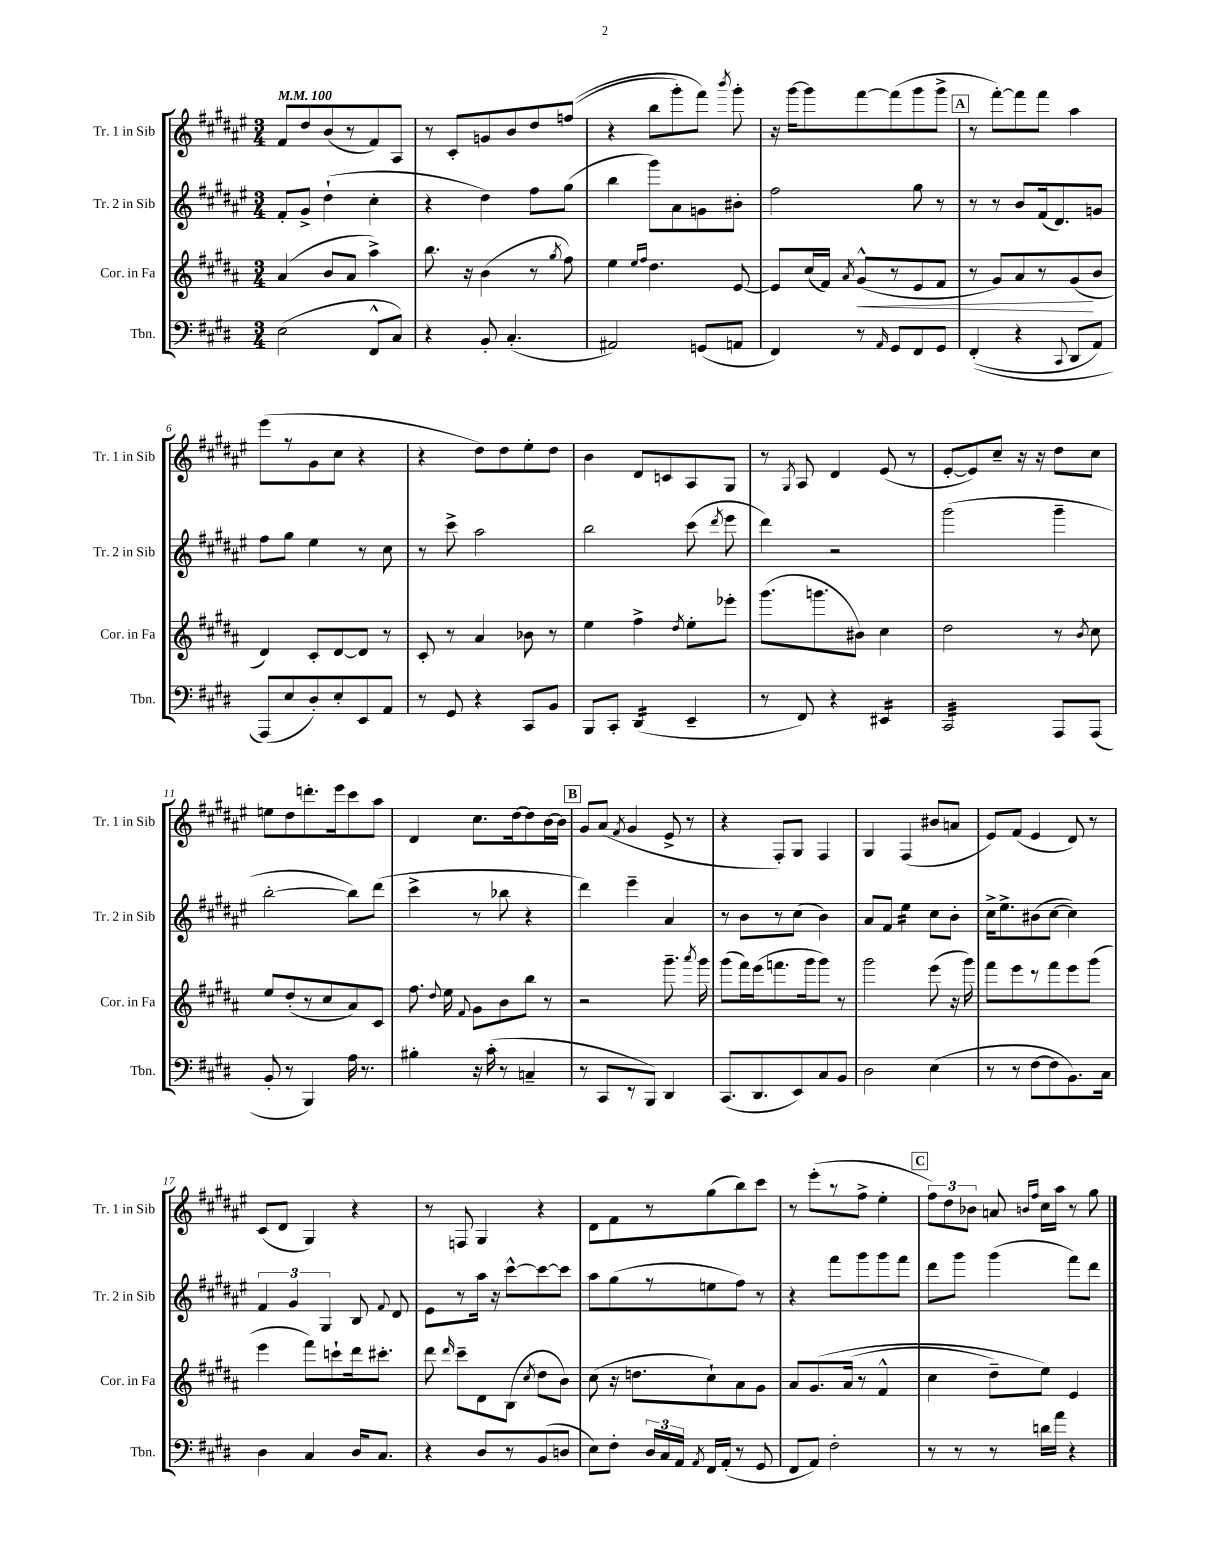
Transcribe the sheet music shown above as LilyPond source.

<<
\new StaffGroup <<
\new Staff = "s0" \with { instrumentName = "Tr. 1 in Sib" shortInstrumentName = "Tr. 1 in Sib" } {
    \clef treble \key fis \major \numericTimeSignature \time 3/4 \tempo 4 = 100
    \autoBeamOff fis'8[ dis''8 b'8( r8 fis'8) ais8] |
    r8 cis'8[-. g'8 b'8 dis''8 f''8](\( |
    r4 b''8[ gis'''8-.) fis'''8]\) \acciaccatura { b'''8 } gis'''8-. |
    r16 gis'''16[~ gis'''8 fis'''8~ fis'''8( gis'''8 gis'''8]-> |
    \mark \markup { \box "A" } r8 fis'''8[~-.) fis'''8 fis'''8] ais''4 |
    eis'''8[( r8 gis'8 cis''8] r4 |
    r4 dis''8[) dis''8 eis''8-. dis''8] |
    b'4 dis'8[ c'8 ais8 gis8] |
    r8 \acciaccatura { gis8 } ais8 dis'4 eis'8( r8 |
    eis'8[~-. eis'8) cis''8]-- r16 r16 dis''8[ cis''8] |
    e''8[ dis''8 d'''8.-. eis'''16 cis'''8 ais''8] |
    dis'4 cis''8.[ dis''16~ dis''8 b'16~ b'16] |
    \mark \markup { \box "B" } gis'8[ ais'8]( \acciaccatura { fis'8 } gis'4 eis'8-> r8 |
    r4 fis8[-.) gis8] fis4 |
    gis4 fis4( bis'8[ a'8] |
    eis'8[) fis'8]( eis'4 dis'8) r8 |
    cis'8[( dis'8] gis4) r4 |
    r8 f8 gis4 r4 |
    dis'8[ fis'8 r8 gis''8( b''8) cis'''8] |
    r8 eis'''8[-.( r8 fis''8]-> eis''4-. |
    \mark \markup { \box "C" } \tuplet 3/2 { fis''8[) dis''8 bes'8] } a'8 \grace { b'16[ fis''16] } cis''16[ ais''16] r8 gis''8 \bar "|." |
}
\new Staff = "s1" \with { instrumentName = "Tr. 2 in Sib" shortInstrumentName = "Tr. 2 in Sib" } {
    \clef treble \key fis \major \numericTimeSignature \time 3/4
    \autoBeamOff fis'8[-. gis'8]-> dis''4-!( cis''4-. |
    r4 dis''4) fis''8[ gis''8]( |
    b''4 gis'''8[) ais'8 g'8 bis'8]-. |
    fis''2 gis''8 r8 |
    \mark \markup { \box "A" } r8 r8 b'8[ fis'16( dis'8.) g'8] |
    fis''8[ gis''8] eis''4 r8 cis''8 |
    r8 cis'''8-> ais''2 |
    b''2 cis'''8( \acciaccatura { dis'''8 } eis'''8 |
    dis'''4) r2 |
    gis'''2( gis'''4-- |
    b''2~-. b''8[) dis'''8]( |
    cis'''4-> r8 bes''8 r4 |
    \mark \markup { \box "B" } dis'''4) eis'''4-- ais'4 |
    r8 b'8[ r8 cis''8]( b'4) |
    ais'8[ fis'8] eis''4:16 cis''8[ b'8]-. |
    cis''16[-> eis''8.-> bis'8( cis''8]~ cis''4) |
    \tuplet 3/2 { fis'4 gis'4 gis4 } b8 \appoggiatura { fis'8 } dis'8 |
    eis'8[ r8 ais''16] r16 cis'''8[~-^ cis'''8~ cis'''8] |
    ais''8[ gis''8( r8 e''8 fis''8]) r8 |
    r4 fis'''8[ gis'''8 gis'''8 fis'''8] |
    \mark \markup { \box "C" } dis'''8[ gis'''8] gis'''4( fis'''8[) dis'''8] \bar "|." |
}
\new Staff = "s2" \with { instrumentName = "Cor. in Fa" shortInstrumentName = "Cor. in Fa" } {
    \clef treble \key b \major \numericTimeSignature \time 3/4
    \autoBeamOff ais'4( b'8[ ais'8] ais''4->) |
    b''8. r16 b'4( r8 \acciaccatura { gis''8 } fis''8) |
    e''4 \grace { e''16[ fis''16] } dis''4. e'8~ |
    e'8[ cis''16( fis'16]) \acciaccatura { ais'8 } gis'8[-^\<( r8 e'8 fis'8] |
    \mark \markup { \box "A" } r8 gis'8[) ais'8 r8 gis'8\!( b'8] |
    dis'4) cis'8[-. dis'8~ dis'8] r8 |
    cis'8-. r8 ais'4 bes'8 r8 |
    e''4 fis''4-> \acciaccatura { dis''8 } e''8[-. ees'''8]-. |
    gis'''8.[( g'''8. bis'8]) cis''4 |
    dis''2 r8 \acciaccatura { b'8 } cis''8 |
    e''8[ dis''8-.( r8 cis''8 ais'8) cis'8] |
    fis''8. \appoggiatura { dis''8 } e''16 \appoggiatura { fis'8 } gis'8[ b'8 b''8] r8 |
    \mark \markup { \box "B" } r2 gis'''8.-- \acciaccatura { ais'''8 } gis'''16 |
    gis'''8[( fis'''16) e'''16( f'''8. gis'''16 gis'''8]) r8 |
    gis'''2 e'''8( r16 gis'''16) |
    fis'''8[ e'''8 r8 fis'''8 e'''8 gis'''8]( |
    e'''4 fis'''8[) c'''8-! dis'''16 cis'''8.]-. |
    dis'''8 \grace { dis'''16 } cis'''8[-- dis'8 b8]( \acciaccatura { cis''8 } dis''8[ b'8]) |
    cis''8( r16 d''8.[ cis''8-!) ais'8 gis'8] |
    ais'8[ gis'8.\( ais'16]( r8 fis'4-^ |
    \mark \markup { \box "C" } cis''4 dis''8[--) e''8]\) e'4 \bar "|." |
}
\new Staff = "s3" \with { instrumentName = "Tbn." shortInstrumentName = "Tbn." } {
    \clef bass \key e \major \numericTimeSignature \time 3/4
    \autoBeamOff e2( fis,8[-^ cis8]) |
    r4 b,8-. cis4.-.( |
    ais,2) g,8[( a,8] |
    fis,4) r8 \grace { a,16 } gis,8[ fis,8 gis,8] |
    \mark \markup { \box "A" } fis,4-.(\( r4 \appoggiatura { cis,8 } dis,8[ a,8]) |
    a,,8[(\) e8 dis8-.) e8-. e,8 a,8] |
    r8 gis,8 r4 cis,8[ b,8] |
    b,,8[ cis,8]-. dis,4:16( e,4-- |
    r8 fis,8) r4 eis,4:16 |
    cis,2:32 a,,8[ a,,8]( |
    b,8-. r8 b,,4) a16 r8. |
    bis4-. r16 cis'16-.( r8 c4-- |
    \mark \markup { \box "B" } r8 cis,8[ r8 b,,8]) dis,4 |
    cis,8.[( dis,8. e,8) cis8 b,8] |
    dis2 e4( |
    r8 r8 fis8[~ fis8 b,8.) cis16] |
    dis4 cis4 dis16[ cis8.] |
    r4 dis8[ r8 b,8( d8] |
    e8[) fis8]-. \tuplet 3/2 { dis16[ cis16 a,16] } \acciaccatura { a,8 } fis,16[ a,16]-.( r8 gis,8 |
    fis,8[ a,8]) fis2-. |
    \mark \markup { \box "C" } r8 r8 r8 d'16[ a'16] r4 \bar "|." |
}
>>
>>
